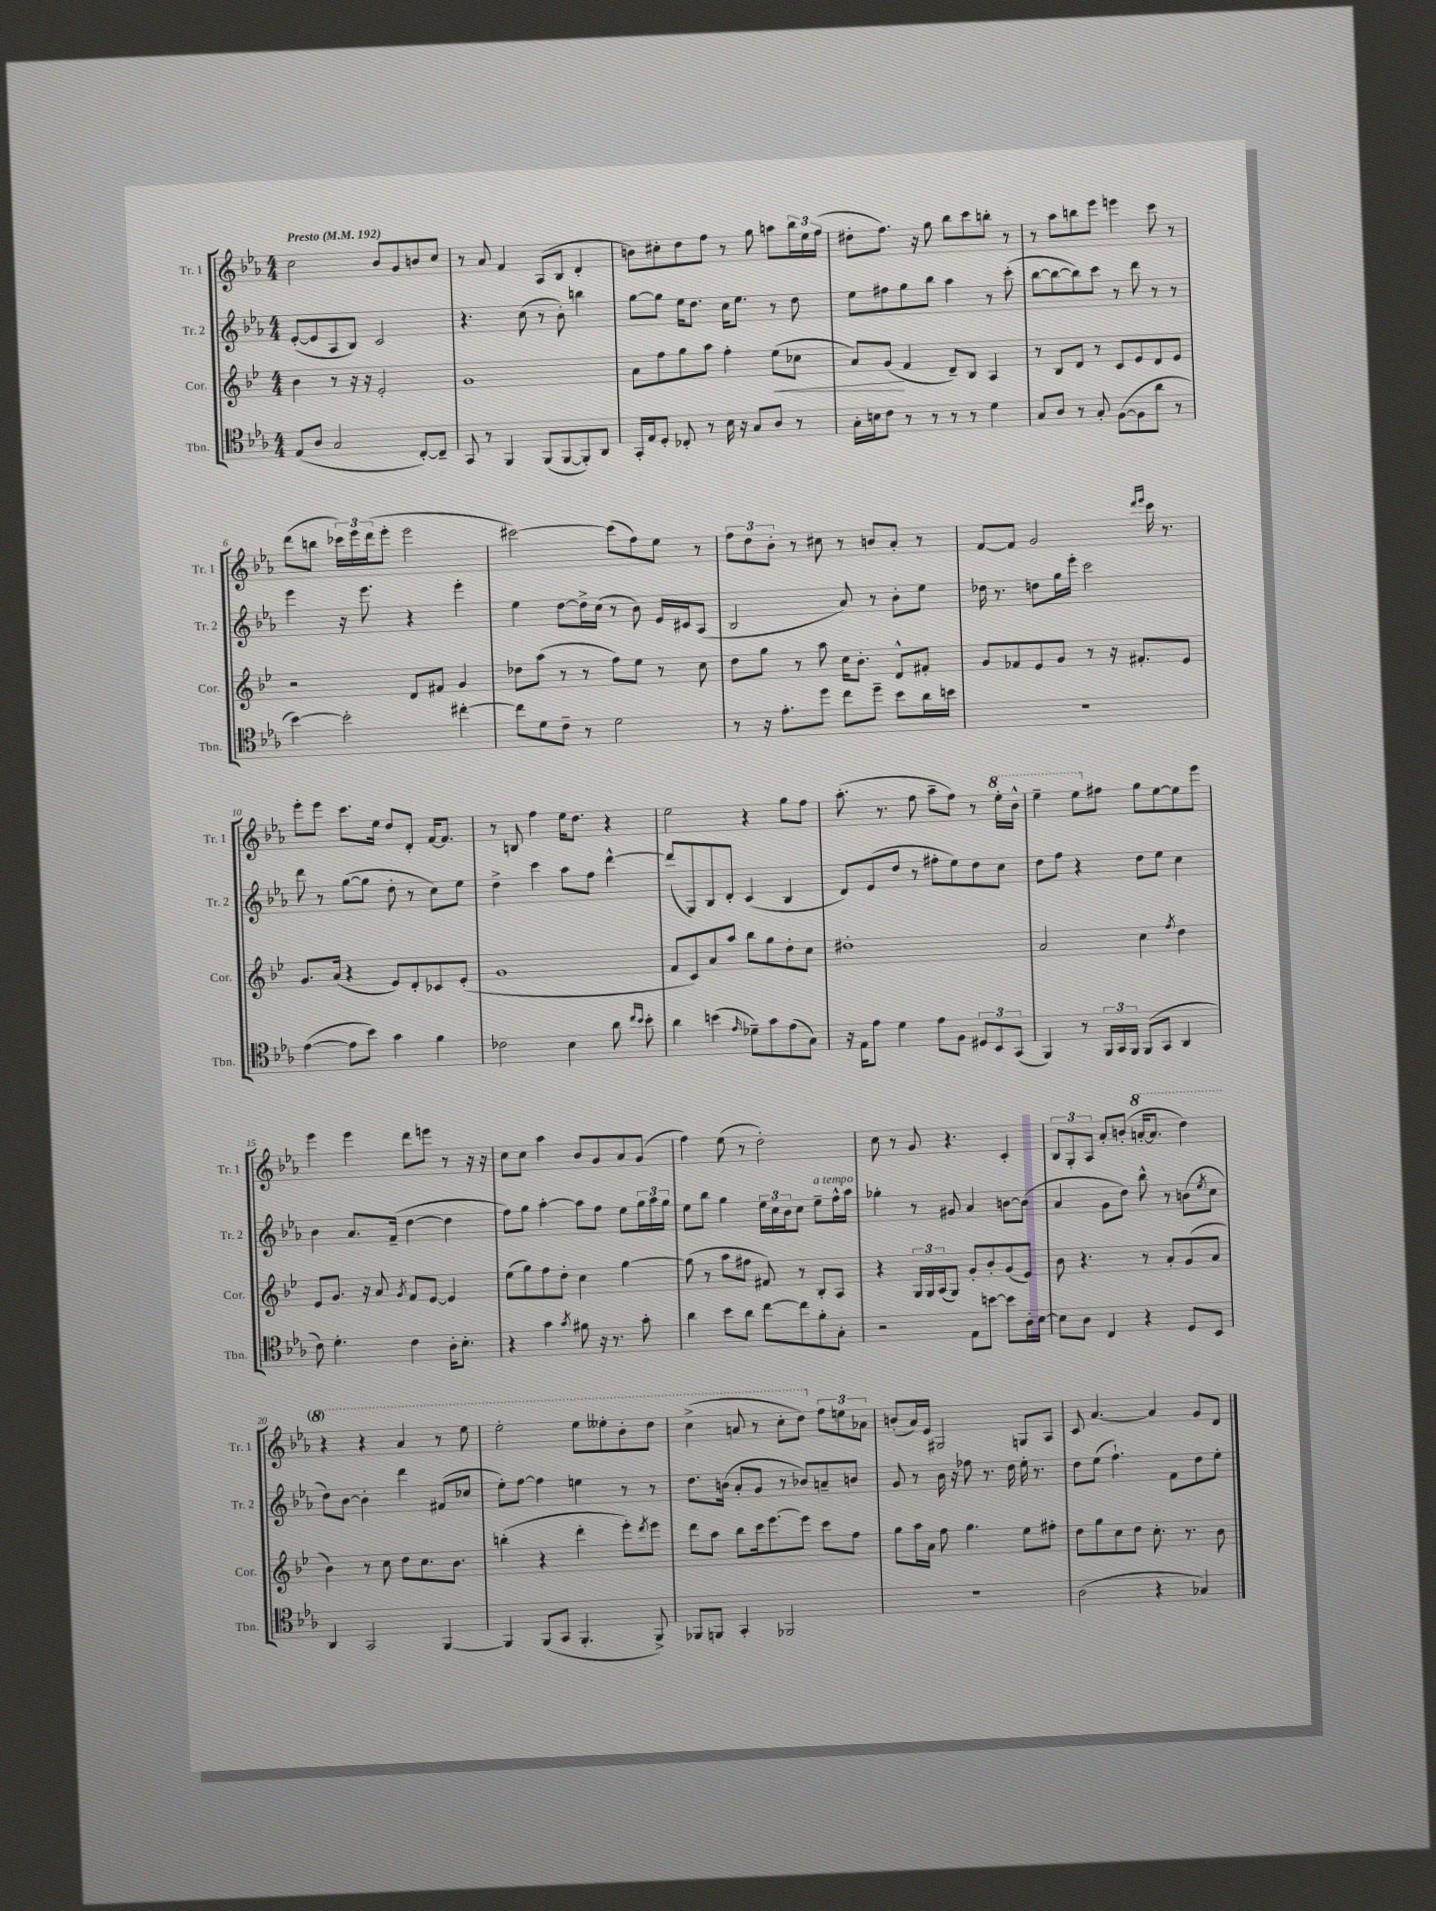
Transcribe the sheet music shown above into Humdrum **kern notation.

**kern	**kern	**dynam	**kern	**kern
*part4	*part3	*part3	*part2	*part1
*staff4	*staff3	*staff3	*staff2	*staff1
*I"Tbn.	*I"Cor.	*	*I"Tr. 2	*I"Tr. 1
*I'Tbn.	*I'Cor.	*	*I'Tr. 2	*I'Tr. 1
*clefC4	*clefG2	*	*clefG2	*clefG2
*k[b-e-a-]	*k[b-e-]	*	*k[b-e-a-]	*k[b-e-a-]
*M4/4	*M4/4	*	*M4/4	*M4/4
*MM192	*MM192	*	*MM192	*MM192
=1	=1	=1	=1	=1
!	!	!	!	!LO:TX:a:B:t=Presto
(8E-/L	4b-\	.	([8e-'/L	2cc\
8A-/J	.	.	8e-/]	.
2G/	8r	.	8A-/	.
.	16r	.	8B-/J)	.
.	16r	.	.	.
.	2e-'/	.	2c/	8b-/L
.	.	.	.	8g/
[8C'/L)	.	.	.	8bn/
8C~/J]	.	.	.	8cc/J
=2	=2	=2	=2	=2
8GG/	1g	.	4.r	8r
8r	.	.	.	8a-/
4FF/	.	.	.	4f/
.	.	.	(8cc\	.
(8FF/L	.	.	8r	(8A-/L
[8FF/	.	.	8b-'\)	8B-/J
8FF'/])	.	.	4bbn\	4d'/
8AA-/J	.	.	.	.
=3	=3	=3	=3	=3
16GG'/LL	8a\L	.	[8gg\L	8bn\L)
16E-/J	.	.	.	.
8D'/J	8ff\	.	8gg\J]	8cc#X'\
8C-X'/	8gg\	.	16ee-\KL	8dd\
.	.	.	8.dd\J	.
8r	8aa\J	.	.	8ff\J
16B-\	4ff'\	.	16cc\KL	8r
16r	.	.	8.ee-\J	.
8G/L	.	.	.	8gg\
!	!	!LO:HP:b	!	!
8A-/J	(8ee-\L	<	8r	8aan\L
8r	8cc-X\J	.	8dd\	24bb-\L
.	.	.	.	24ee-\
.	.	.	.	(24ff\JJ
=4	=4	=4	=4	=4
16G'\LL	8a/L)	.	8ee-\L	8dd#X'\L
16Bn\J	.	.	.	.
8c\J	(8g/J	.	8ff#X\	8.ff\J)
8r	4f/	[	8gg\	.
.	.	.	.	16r
8r	.	.	8bb-\J	8gg\
8r	8d~/L)	.	4aa-\	8bb-\L
8r	8B-/J	.	.	8ccc\
4d\	4A/	.	8r	8bbn'\J
.	.	.	(8ccc'\	8r
=5	=5	=5	=5	=5
8G/L	8r	.	[8bb-\L	8r
8A-/J	8B-/L	.	8bb-\_	8aa-\L
8r	8d/J	.	8bb-\])	8bbn\
8G'/	8r	.	8ccc\J	8eee-\J
([8F\L	8c/L	.	8r	4eeen\
8F\]	8e-/	.	8ddd\	.
8a-\J	8d/	.	8r	8ccc\
8r	8e-/J	.	8r	8r
!!LO:LB:g=z
=6	=6	=6	=6	=6
[4b-\)	2r	.	4eee-\	(8ddd\L
.	.	.	.	8bbn\J
2b-'\]	.	.	16r	24ccc-X\LL)
.	.	.	.	24eee-\
.	.	.	8.eee-\	.
.	.	.	.	(24ddd\J
.	.	.	.	8eee-'\J
.	8d/L	.	4r	2eee-\
.	8f#X/J	.	.	.
[4cc#X'\	4g/	.	4eee-'\	.
=7	=7	=7	=7	=7
8cc#\L]	8dd-X\L	.	4ee-\	[2ccc#X\)
8d\	(8aa\J	.	.	.
8c~\J	8r	.	[8dd\L	.
8r	8r	.	16dd^\L]	.
.	.	.	(16cc\JJ	.
2d\	8ff\L)	.	8r	(8ccc#\L]
.	8ee-\J	.	8b-\)	8ff\)
.	8r	.	16e-/LL	8ee-\J
.	.	.	16c#X/J	.
.	8cc\	.	(8A-/J	8r
=8	=8	=8	=8	=8
8r	8dd\L	.	2B-/	12ff\L
.	.	.	.	12dd\
16r	8gg\J	.	.	.
.	.	.	.	12b-'\J
8.e-'\L	.	.	.	.
.	8r	.	.	8r
8dd\J	8aa\	.	.	8cc#X\
8cc\L	16cc\KL	.	8a-/)	8r
.	8.b-'\J	.	.	.
8dd~\J	.	.	8r	8bn/L
8b-\L	8d^^/L	.	8b-'\L	8a-'/J
16a-\L	8f#X'/J	.	8ee-\J	8r
16bn\JJ	.	.	.	.
=9	=9	=9	=9	=9
1r	8g/L	.	16dd-X\	[8f/L
.	.	.	8.r	.
.	8f-X/	.	.	8f/J]
.	8e-/	.	8ddn\L	2g/
.	8g/J	.	16gg\L	.
.	.	.	16eee-'\JJ	.
.	8r	.	2ccc\	.
.	16r	.	.	.
.	8.f#X'/L	.	.	.
.	.	.	.	16qqddd/LL
.	.	.	.	16qqeee-/JJ
.	.	.	.	16ccc\
.	.	.	.	8.r
.	8e-/J	.	.	.
!!LO:LB:g=z
=10	=10	=10	=10	=10
([4e-\	8.g/L	.	8ddd\	8eee-'\L
.	.	.	8r	8eee-\J
.	(16a/Jk	.	.	.
8e-\L]	4r	.	([8gg\L	8.ccc\L
8b-\J)	.	.	8gg\J]	.
.	.	.	.	16ee-\Jk
4g\	8e-/L)	.	8dd'\	8dd/L
.	8d'/	.	8r	8d'/J
4f\	8c-X/	.	8cc\L)	[16f/KL
.	.	.	.	8.f/J]
.	(8e-'/J	.	8ee-\J	.
=11	=11	=11	=11	=11
2c-X\	1g	.	4dd^\	8r
.	.	.	.	8Bn/
.	.	.	4ccc\	4ff\
4B-\	.	.	8aa-\L	16ee-\KL
.	.	.	.	8.dd\J
.	.	.	8ff\J	.
8a-\	.	.	[4ddd^^\	4r
16qqcc/LL	.	.	.	.
16qqb-/JJ	.	.	.	.
8b-'\	.	.	.	.
=12	=12	=12	=12	=12
4a-\	8f/L	.	(8ddd/L]	2ee-\
.	8c/)	.	8G/)	.
(4bn\	8a/	.	8B-/	.
.	8aa/J	.	8d'/J	.
16qqe-/	.	.	.	.
8d-X~\L)	8bb-\L	.	(4c/	4r
8g\	8gg\	.	.	.
(8e-\	8dd'\	.	4B-/	8gg\L
8G\J)	8cc\J	.	.	8ff\J
=13	=13	=13	=13	=13
16r	1dd#X'	.	8d/L)	(8.aa-'\
16E-\KL	.	.	.	.
8e-\J	.	.	(8e-/	.
.	.	.	.	8.r
4d\	.	.	8dd/J	.
.	.	.	8r	8ff\
8e-\L	.	.	8ff#X'\L	8aa-~\L
8F\J	.	.	8ee-\)	8ff\J)
12D#X/L	.	.	8dd\	8r
12BB-/	.	.	.	.
*	*	*	*	*8va
.	.	.	8cc\J	16eee-'\LL
(12GG/J	.	.	.	.
.	.	.	.	16bb-^^\JJ
=14	=14	=14	=14	=14
4FF/)	2a/	.	8dd\L	4eee-~\
.	.	.	8ff\J	.
8r	.	.	4r	8eee-\L
*	*	*	*	*X8va
24FF/LL	.	.	.	8ff#X\J
24GG/	.	.	.	.
24FF/JJ	.	.	.	.
(8FF/L	4cc\	.	8dd\L	8gg\L
8GG/J	.	.	8ee-\J	[8ee-\
.	8qff/	.	.	.
4AA-/	4dd\	.	4cc\	8ee-\]
.	.	.	.	8eee-\J
!!LO:LB:g=z
=15	=15	=15	=15	=15
8c\)	8e-/L	.	4b-\	4eee-\
4.d'\	8.g/J	.	.	.
.	.	.	8.a-/L	4eee-\
.	16r	.	.	.
.	8a/	.	.	.
.	.	.	(16f~/Jk	.
.	8qg/	.	.	.
4c\	8f/L	.	[4dd\	8ddd\L
.	[8e-/J	.	.	8eeen\J
16A-'\KL	4e-/]	.	4dd\]	8r
8.B-'\J	.	.	.	.
.	.	.	.	16r
.	.	.	.	16r
=16	=16	=16	=16	=16
4r	(8ee-\L	.	8ff\L)	8cc\L
.	8gg\)	.	8gg\J	8cc\J
4g\	8ff\	.	[4aa-'\	4aa-\
.	8dd'\J	.	.	.
8qg/	.	.	.	.
8f#X\	4cc\	.	8aa-\L]	8b-/L
16r	.	.	8ff\J	8g/
8.r	.	.	.	.
.	[4gg\	.	8ee-\L	8a-/
8g'\	.	.	24gg\L	(8g/J
.	.	.	24aa-\	.
.	.	.	24gg\JJ	.
=17	=17	=17	=17	=17
4a-\	(8gg\]	.	8ee-\L	4ff\)
.	8r	.	8bb-\J	.
8b-\L	8aa\L	.	4gg\	(8ee-\
8a-\J	8ff#X\J	.	.	8r
[8cc\L	8f#X/)	.	24ee-\LL	2dd'\)
.	.	.	24cc\	.
.	.	.	24b-\J	.
8cc\]	8r	.	8cc\J	.
!	!	!	!LO:TX:a:i:t=a tempo	!
8f'\	8B-'/L	.	8ee-~\L	.
8G'\J	8A/J	.	16ff^^\L	.
.	.	.	16aa-\JJ	.
=18	=18	=18	=18	=18
2r	4r	.	4gg-X'\	8cc\
.	.	.	.	8r
.	24G/LL	.	8r	8g/
.	24G/	.	.	.
.	(24A/J	.	.	.
.	8G/J)	.	8g#X/	4.r
8E-\L	8g'/L	.	4a-/	.
[8bn\J	8b-'/	.	.	.
8b\L]	(8g/	.	[8bn\L	4c'/
16A-'\L	8e-/J)	.	(8b\J]	.
[16B-\JJ	.	.	.	.
=19	=19	=19	=19	=19
8B-\L]	8b-\	.	4a-/	12B-/L
.	.	.	.	12G'/
8A-\J	4.r	.	.	.
.	.	.	.	12A-/J
4C/	.	.	8g\L	8a-'/L
.	.	.	8dd\J)	(8bn'/J
*	*	*	*	*8va
4r	8r	.	8bb-^^\	[16aan'/KL
.	.	.	.	8.aa/J]
.	8a'/L	.	8r	.
8D/L	(8g/	.	(8bn\L	4ddd\)
.	.	.	8qee-/	.
8BB-/J	8a/J	.	8cc\J	.
!!LO:LB:g=z
=20	=20	=20	=20	=20
4AA-/	4b-\)	.	8dd\L)	4r
.	.	.	[8b-\J	.
2GG/	8r	.	4b-'\]	4r
.	8cc\	.	.	.
.	8dd\L	.	4ddd\	4aa-/
.	8.cc\	.	.	.
[4FF/	.	.	(8f#X/L	8r
.	8.b-\J	.	.	.
.	.	.	8cc-X/J	8eee-\
=21	=21	=21	=21	=21
4FF/]	(4bbn'\	.	8ee-'\L)	2eee-'\
.	.	.	[8ff\J	.
(8FF/L	4r	.	4ff\]	.
8GG/J	.	.	.	.
4.FF'/	4ddd'\	.	4een\	8eee-\L
.	.	.	.	8eee--X'\
.	8eee-'\L)	.	8r	8bb-'\
.	8qddd/	.	.	.
8FF^/)	8eee-\J	.	8r	8ddd\J
=22	=22	=22	=22	=22
8FF-X/L	8ddd\L	.	8.dd\L	(4ccc^\
8FFn/J	8aa\J	.	.	.
.	.	.	(16bn\Jk	.
4GG'/	8bb-\L	.	8a-'/L	8aan/
.	16ccc\k	.	8g/J	8r
.	[8.eee-\	.	.	.
2FF-X/	.	.	8r	8ccc'\L
.	8eee-\J]	.	8b-X/L)	8ddd\J)
*	*	*	*	*X8va
.	8ccc\L	.	8an~/	12ff\L
.	.	.	.	12een\
.	8ff\J	.	8bn/J	.
.	.	.	.	12a-X\J
=23	=23	=23	=23	=23
1r	8gg\L	.	8g/	(8bn'/L
.	16aa\L	.	8r	16a-/L)
.	16a\JJ	.	.	16e-/JJ
.	8ff\	.	16b-\	2G#X/
.	.	.	16r	.
.	4.gg\	.	8ff-X\	.
.	.	.	8.r	.
.	.	.	16dd\	.
.	8ee-\L	.	16ee-'\	8Gn/L
.	.	.	8.r	.
.	8ff#X'\J	.	.	8A-/J
=24	=24	=24	=24	=24
(2A-\	8dd\L	.	8dd\L	8c/
.	8gg\	.	(8ee-\J	[4.a-/
.	8cc\	.	4.ff`\)	.
.	8dd\J	.	.	.
4r	8.cc'\	.	.	4a-/]
.	.	.	8f\L	.
.	8.r	.	.	.
4G-X/)	.	.	8dd\	8g/L
.	8b-\	.	8ee-'\J	8d/J
==	==	==	==	==
*-	*-	*-	*-	*-
